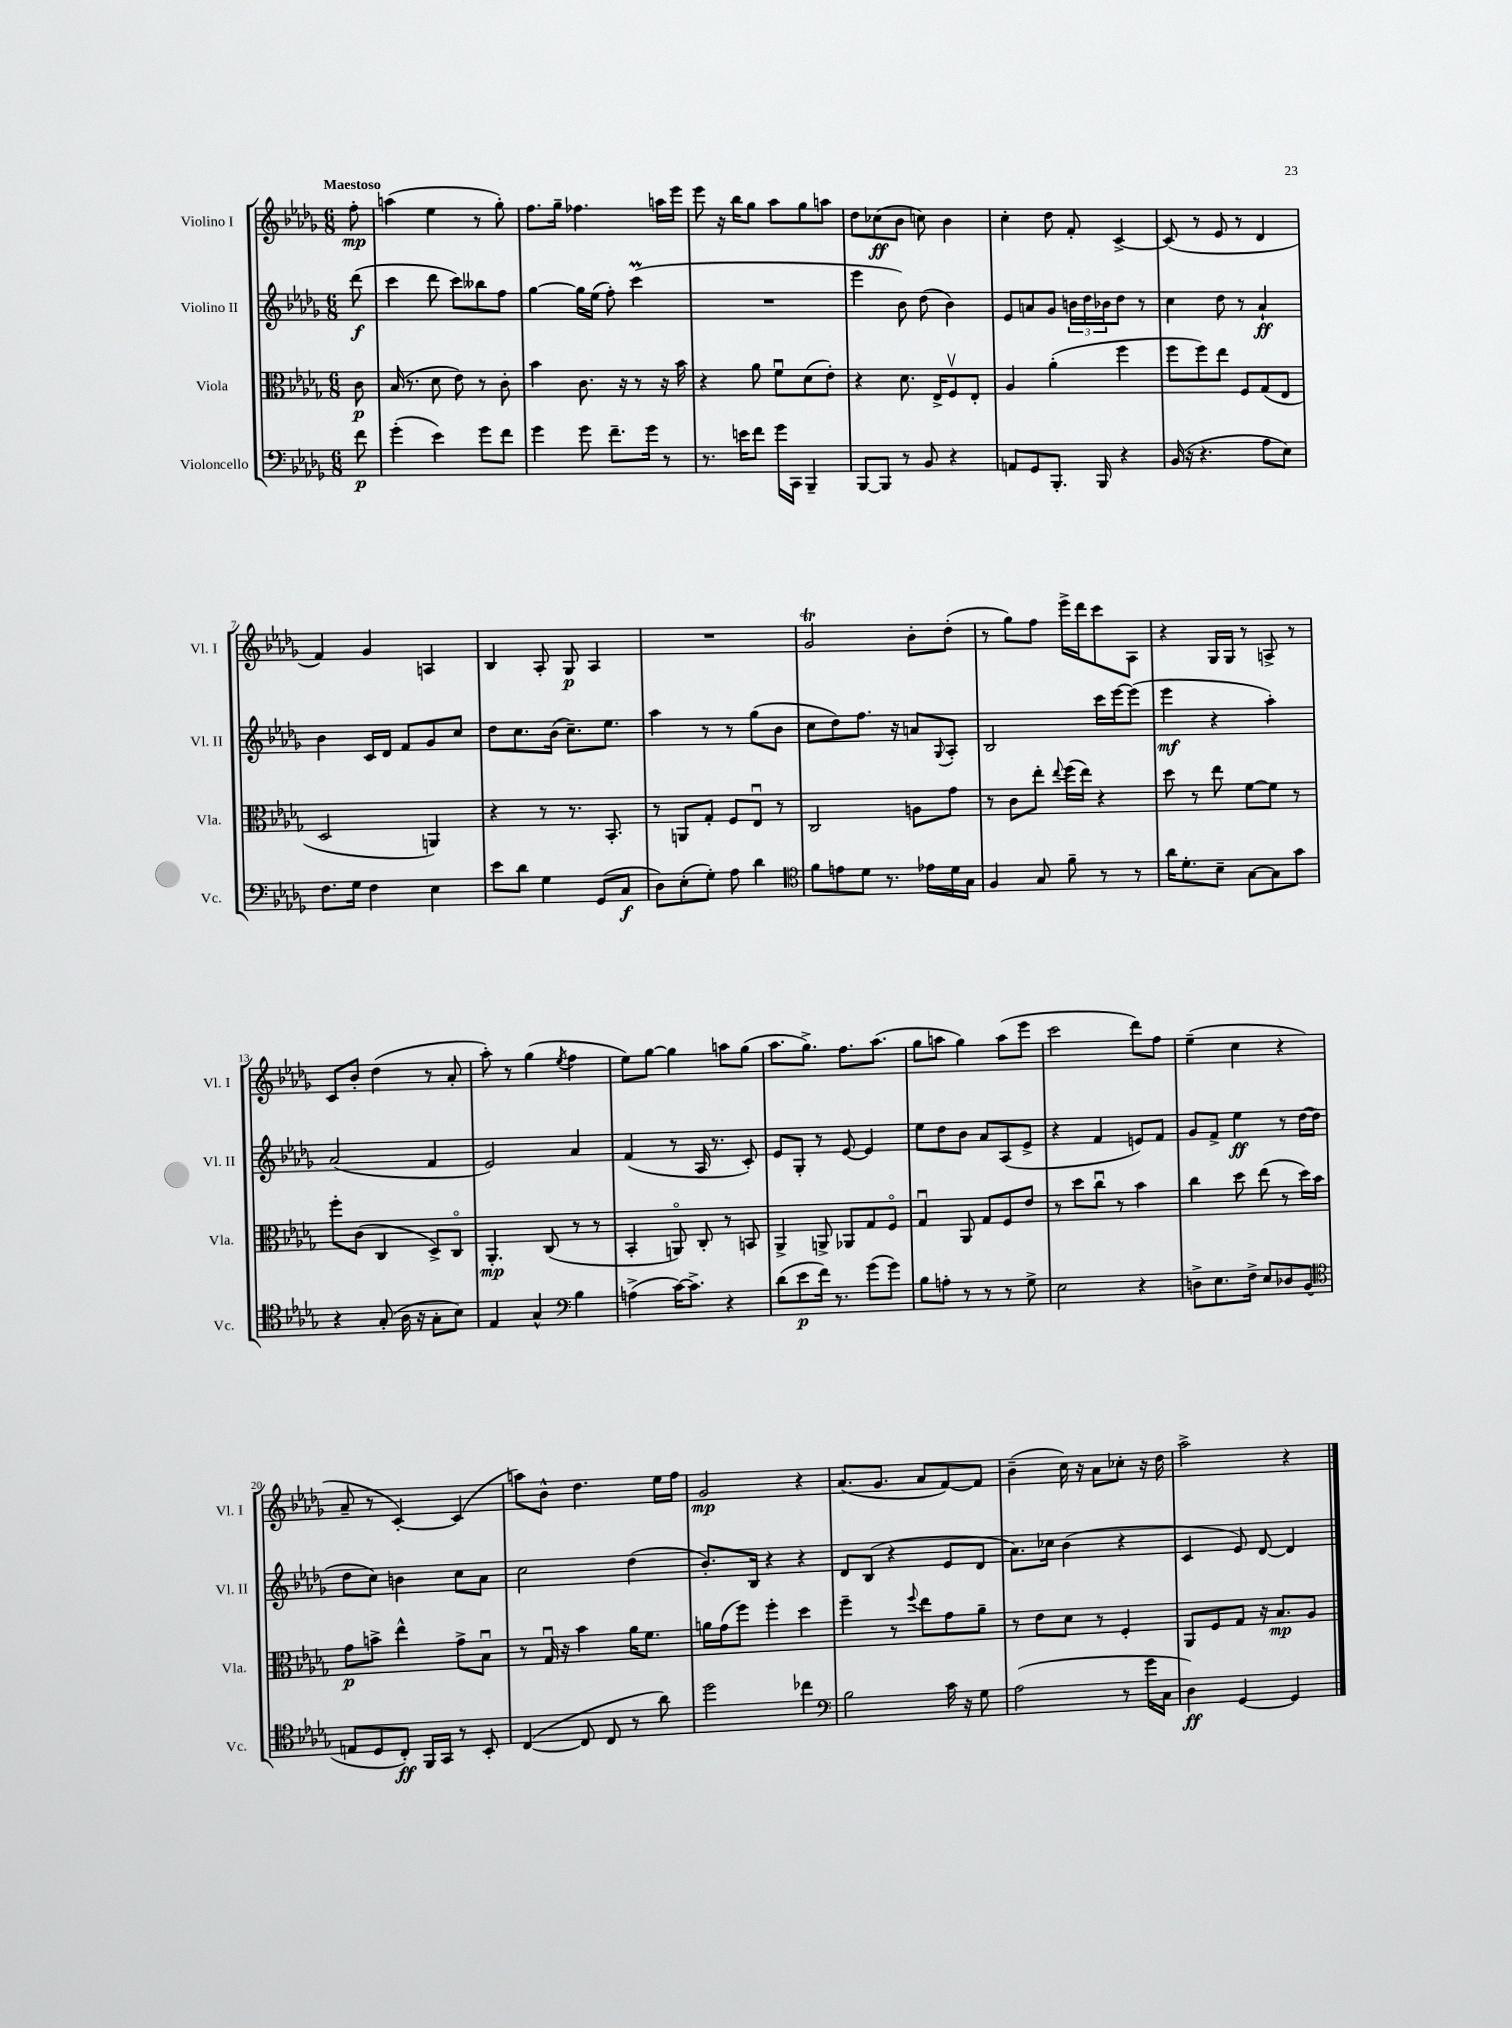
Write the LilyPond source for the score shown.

<<
\new StaffGroup <<
\new Staff = "s0" \with { instrumentName = "Violino I" shortInstrumentName = "Vl. I" } {
    \clef treble \key des \major \numericTimeSignature \time 6/8 \partial 8 \tempo "Maestoso"
    f''8-.\mp |
    a''4( ees''4 r8 ges''8-.) |
    f''8. ges''16-- fes''4. a''16 ees'''16 |
    ees'''8 r16 bes''16 ges''8 aes''8 ges''8 a''8 |
    des''8 ces''8\ff( bes'8 c''8) bes'4 |
    c''4-. des''8 f'8-. c'4~-> |
    c'8( r8 ees'8 r8 des'4 |
    f'4) ges'4 a4 |
    bes4 aes8-. ges8\p aes4 |
    R2. |
    ges'2\trill bes'8-. des''8-.( |
    r8 ges''8) f''8 ees'''16-> des'''16 c'''8 aes8 |
    r4 ges16 ges16 r8 a8-> r8 |
    c'8 bes'8-. des''4( r8 aes'8-. |
    aes''8-.) r8 ges''4( \acciaccatura { ees''8 } f''4 |
    ees''8) ges''8~ ges''4 a''8 ges''8( |
    aes''8. ges''8.->) f''8. aes''8.( |
    ges''8 a''8 ges''4) a''8( ees'''8 |
    c'''2 des'''8) f''8 |
    ees''4--( c''4 r4 |
    aes'8-- r8 c'4~-.) c'4( |
    a''8) bes'8-^ des''4. ees''16 f''16 |
    ges'2\mp r4 |
    aes'8.( ges'8. aes'8 f'8~) f'8 |
    bes'4--( c''16) r16 aes'8 ces''8-. r16 des''16 |
    aes''2-> r4 \bar "|." |
}
\new Staff = "s1" \with { instrumentName = "Violino II" shortInstrumentName = "Vl. II" } {
    \clef treble \key des \major \numericTimeSignature \time 6/8 \partial 8
    des'''8\f( |
    c'''4 des'''8 c'''8) beses''8 f''8 |
    ges''4~ ges''16 ees''16( f''8-.) c'''4\prall( |
    R2. |
    ees'''4 bes'8) des''8( bes'4) |
    ees'8 a'8 ges'8 \tuplet 3/2 { b'16 des''16 bes'16 } des''8 r8 |
    c''4 des''8 r8 aes'4-!\ff |
    bes'4 c'16 des'16 f'8 ges'8 c''8 |
    des''8 c''8. bes'16( c''8.--) ees''8. |
    aes''4 r8 r8 ges''8( bes'8 |
    c''8 des''8) f''8. r16 a'8 \appoggiatura { ges8 } aes8-. |
    bes2 c'''16 ees'''16~ ees'''8( |
    ees'''4\mf r4 aes''4-.) |
    aes'2( f'4 |
    ees'2) aes'4 |
    f'4( r8 aes16 r8. c'8-.) |
    ees'8 ges8-. r8 ees'8~ ees'4 |
    ees''8 des''8 bes'8 aes'8 aes8( ees'8-> |
    r4 f'4 e'8) f'8 |
    ges'8 f'8-> ees''4\ff r8 des''16~ des''16( |
    des''8 c''8) b'4 c''8 aes'8 |
    c''2 des''4( |
    bes'8.-.) bes16 r4 r4 |
    des'8 bes8( r4 ees'8 des'8 |
    aes'8.) ces''16 bes'4( r4 |
    c'4 ees'8) des'8~ des'4 \bar "|." |
}
\new Staff = "s2" \with { instrumentName = "Viola" shortInstrumentName = "Vla." } {
    \clef alto \key des \major \numericTimeSignature \time 6/8 \partial 8
    c'8\p |
    bes16( r8. des'8 ees'8) r8 c'8-. |
    bes'4 c'8. r16 r8 r16 bes'16 |
    r4 aes'8 f'8\downbow des'8( ees'8-.) |
    r4 des'8. ees16-> f8\upbow ees8-. |
    aes4 aes'4-.( f''4 |
    f''8 f''8) ees''8 f8 ges8( ees8 |
    des2 a,4) |
    r4 r8 r8. bes,8.-. |
    r8 a,8 ges8-. f8 ees8\downbow r8 |
    c2 a8 ges'8 |
    r8 c'8 ees''8-. \appoggiatura { ees''8 } f''16( ees''16) r4 |
    des''8 r8 ees''8 f'8~ f'8 r8 |
    f''8-. c'8( c4 des8->) c8\flageolet |
    aes,4.-.\mp c8( r8 r8 |
    bes,4-. a,8\flageolet) c8-. r8 b,8 |
    aes,4-> a,8-> aes,8 ges8 f8\flageolet |
    ges4\downbow aes,8 ges8 f8 ees'8 |
    r8 des''8 c''8\downbow r8 bes'4 |
    c''4 des''8 ees''8( r8 des''16) bes'16 |
    ges'8\p b'8-> ees''4-^ ges'8-> bes8\downbow |
    r8 ges16\downbow r16 bes'4 aes'16 f'8. |
    a'16 ges'16( f''8) f''4-. des''4 |
    f''4-- r8 \appoggiatura { f''8 } ees''8 ges'8 aes'8-- |
    r8 ees'8 des'8 r8 f4-. |
    aes,8 f8 ges8 r16 bes8.\mp aes8 \bar "|." |
}
\new Staff = "s3" \with { instrumentName = "Violoncello" shortInstrumentName = "Vc." } {
    \clef bass \key des \major \numericTimeSignature \time 6/8 \partial 8
    f'8\p |
    ges'4-.( ees'4) ges'8 f'8 |
    ges'4 ges'8 f'8.-- ges'16 r8 |
    r8. e'16 f'8 ges'16 c,16 bes,,4-- |
    bes,,8~ bes,,8 r8 bes,8 r4 |
    a,8 ges,8 bes,,8.-. bes,,16 r4 |
    bes,16( r16 r4. aes8 ees8) |
    f8. ges16 f4 ees4 |
    ees'8 des'8 ges4 ges,8( c8\f |
    des8) ees8-.( ges8-.) aes8 des'4 |
    \clef tenor f'8 e'8 des'8 r8. ees'16 des'16 ges16 |
    f4 ges8 f'8-- r8 r8 |
    aes'16 des'8.-. bes8-- ges8~ ges8 ges'8 |
    r4 ges8-.( aes16 r16 ges8-. bes8) |
    ees4 ges4-^ \clef bass bes4 |
    a4->( c'16~) c'8.-> r4 |
    des'8( ees'8\p f'16) r8. ges'8( ges'8) |
    bes8 a8-. r8 r8 r8 ges8-> |
    ees2 r4 |
    d8-> ees8. f16-> ees8 des8 bes,8( |
    \clef tenor e8 des8 c8-.\ff) f,16 ges,16 r8 bes,8-. |
    c4~( c8 c8 r8 aes'8) |
    des''2 ces''4 |
    \clef bass bes2 c'16 r16 ges8 |
    aes2( r8 ges'16 c16 |
    des4\ff) ges,4~ ges,4 \bar "|." |
}
>>
>>
